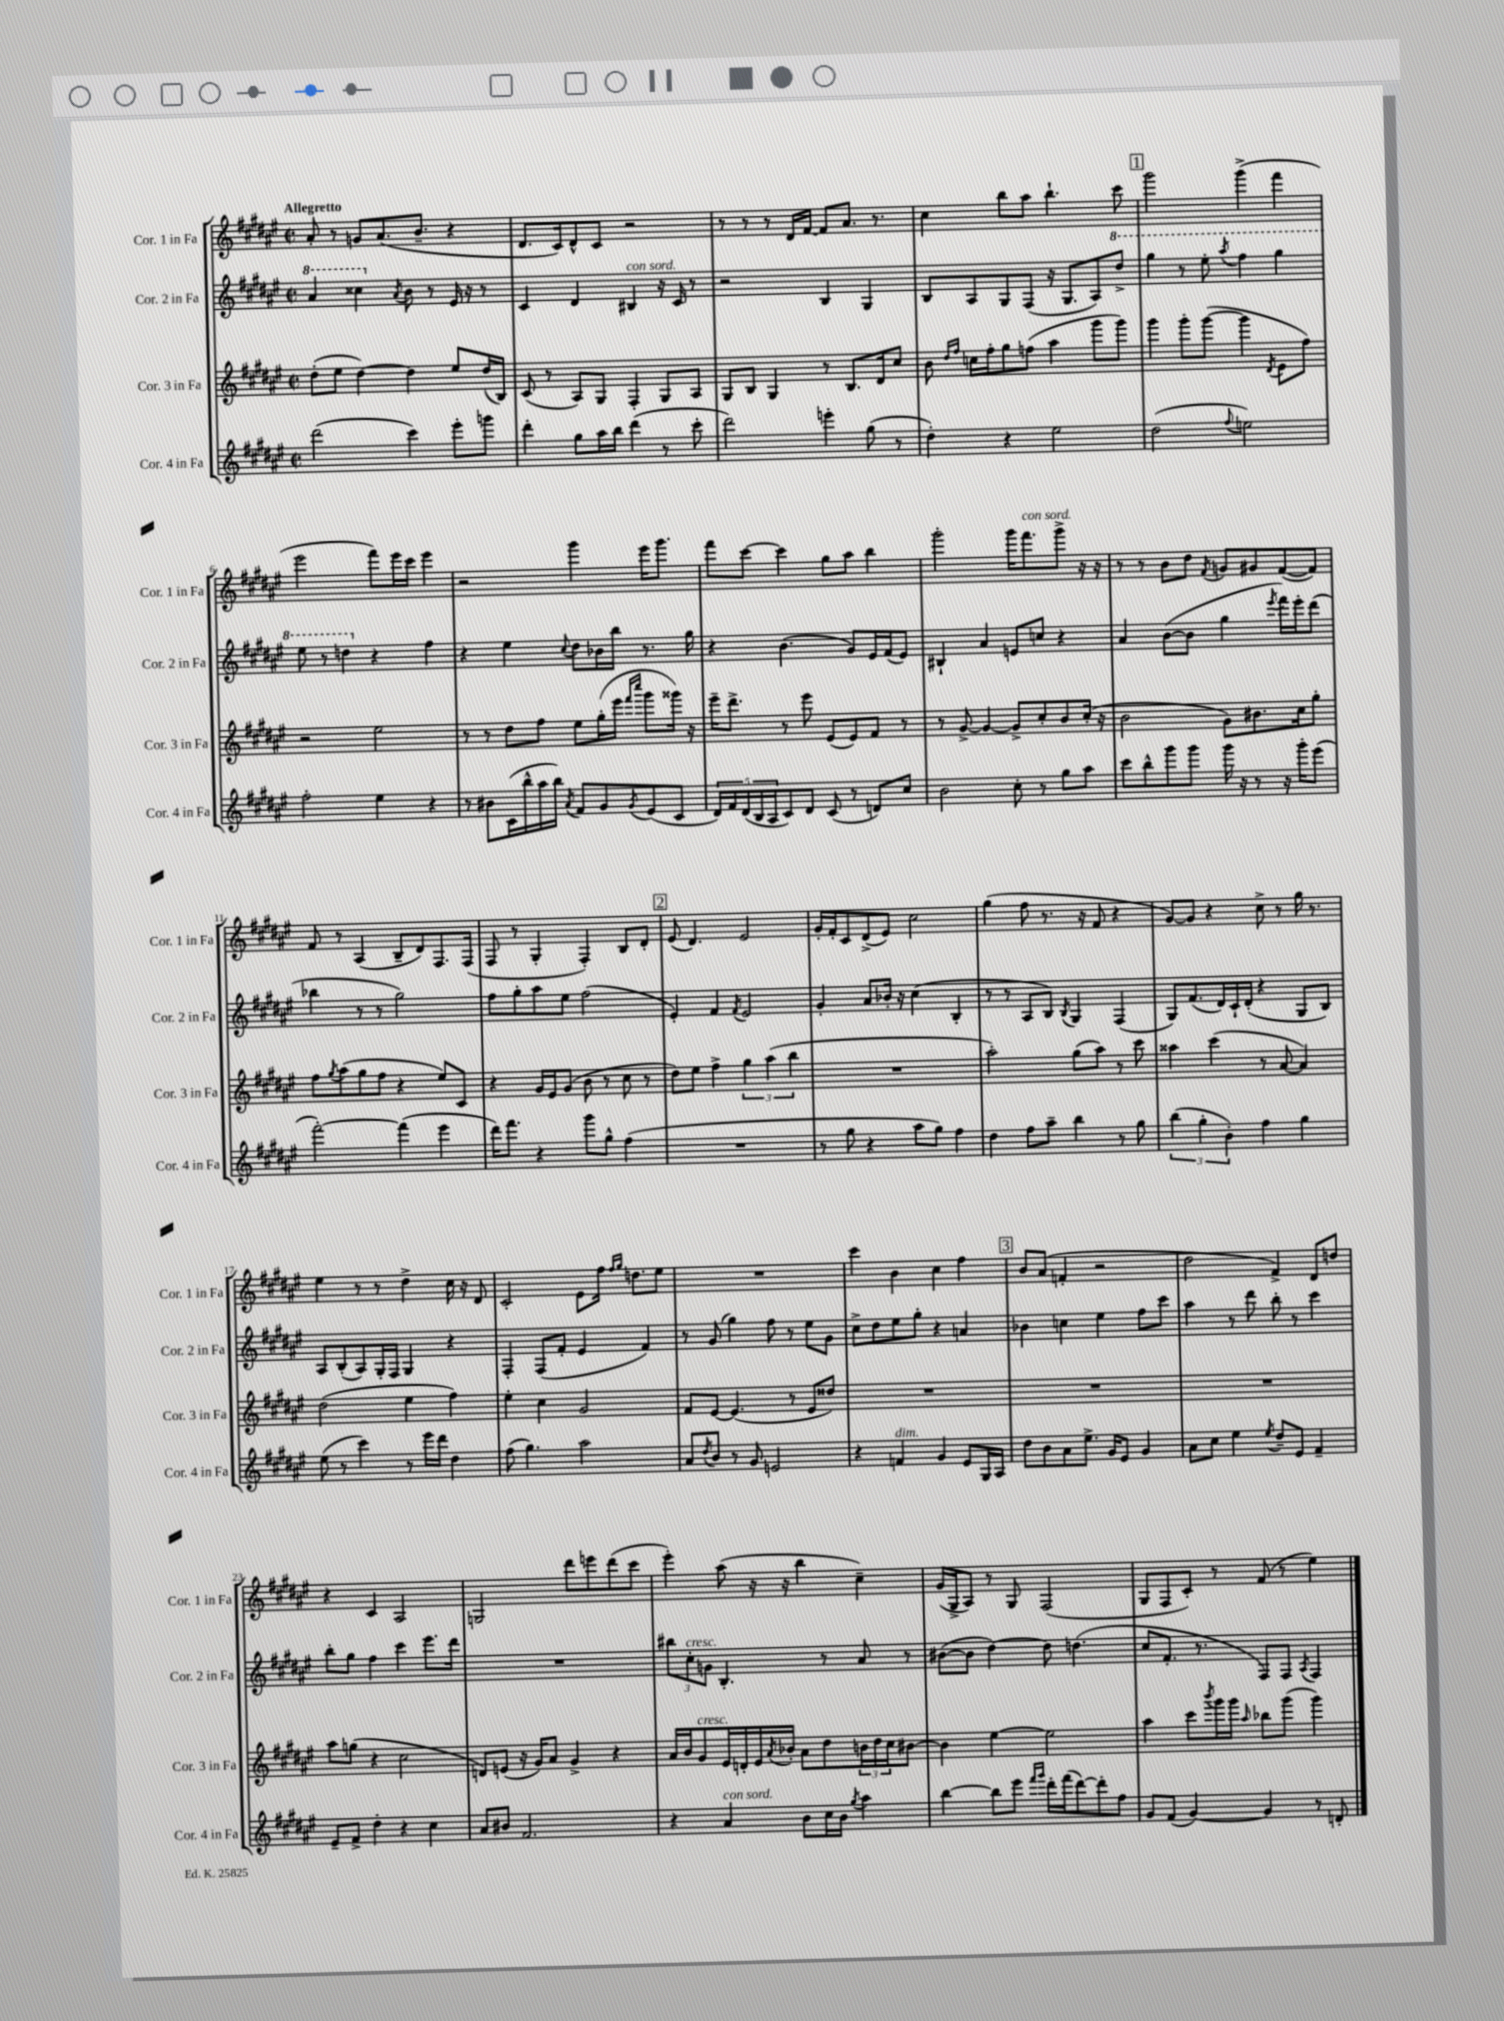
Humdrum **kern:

**kern	**kern	**kern	**kern
*part4	*part3	*part2	*part1
*staff4	*staff3	*staff2	*staff1
*I"Cor. 4 in Fa	*I"Cor. 3 in Fa	*I"Cor. 2 in Fa	*I"Cor. 1 in Fa
*I'Cor. 4 in Fa	*I'Cor. 3 in Fa	*I'Cor. 2 in Fa	*I'Cor. 1 in Fa
*clefG2	*clefG2	*clefG2	*clefG2
*k[f#c#g#d#a#e#]	*k[f#c#g#d#a#e#]	*k[f#c#g#d#a#e#]	*k[f#c#g#d#a#e#]
*M2/2	*M2/2	*M2/2	*M2/2
*met(c|)	*met(c|)	*met(c|)	*met(c|)
*	*	*8va	*
=1	=1	=1	=1
!	!	!	!LO:TX:a:B:t=Allegretto
(2ddd#\	(8dd#'\L	4aa#/	8a#'/
.	8ee#\J	.	8r
.	[4dd#\)	4ccc##X\	8gn/L
.	.	.	(8.a#/
*	*	*X8va	*
.	.	8qa#/	.
4ccc#\)	4dd#\]	8b\	.
.	.	.	8.b~/J
.	.	8r	.
8eee#'\L	8ee#/L	16e#/	4r
.	.	16r	.
8gggn\J	(16dd#/L	8r	.
.	16B/JJ)	.	.
=2	=2	=2	=2
4ddd#'\	(8c#/	4c#/	8.d#/L
.	8r	.	.
.	.	.	16c#/k)
8gg#\L	8A#/L)	4d#/	8d#^^/
16aa#\L	8G#/J	.	8c#/J
16bb\JJ	.	.	.
!	!	!LO:TX:a:i:t=con sord.	!
(4ddd#\	4F#'/	4B#X/	2r
8r	8G#/L	16r	.
.	.	16c#/	.
8ccc#'\	8A#/J	8r	.
=3	=3	=3	=3
2ddd#\)	8G#/L	2r	8r
.	8B/J	.	8r
.	4G#/	.	8r
.	.	.	16d#/LL
.	.	.	[16f#/JJ
4eeen'\	8r	4B/	8f#/L]
.	8.B/L	.	8.a#/J
(8gg#\	.	4G#/	.
.	16d#/k	.	8.r
8r	8cc#/J	.	.
=4	=4	=4	=4
4dd#'\)	8b\	8B/L	4cc#\
.	16qqdd#/LL	.	.
.	16qqff#/JJ	.	.
.	16ccn\LL	8A#/	.
.	16ff#'\J	.	.
4r	8gg#\	8G#/	8bb\L
.	(8ffn\J	(8F#/J	8aa#\J
2ee#\	4aa#\	16r	4.bb`\
.	.	8.G#/L	.
.	8ggg#\L	8A#/)	.
*	*	*8va	*
.	8ggg#\J)	8ddd#^/J	8ccc#\
!!LO:REH:place=s1:t=1
=5	=5	=5	=5
(2dd#\	4ggg#\	4ggg#\	2ggg#\
.	8ggg#'\L	8r	.
.	([8ggg#\J	8eee#'\	.
8qqff#/	.	8qaaa#/	.
2een\)	4ggg#\]	4fff#\	(4ggg#^\
.	8qd#/	.	.
.	8e#\L	4ggg#\	4fff#\
.	8ff#\J)	.	.
!!LO:LB:g=z
=6	=6	=6	=6
2ff#'\	2r	8eee#\	2eee#\
.	.	8r	.
.	.	4dddn\	.
*	*	*X8va	*
4ee#\	2ee#\	4r	8fff#\L)
.	.	.	16eee#\L
.	.	.	16ccc#\JJ
4r	.	4ff#\	4eee#\
=7	=7	=7	=7
8r	8r	4r	2r
8b#X\L	8r	.	.
(16c#\L	8dd#\L	4ee#\	.
16bb^^\	.	.	.
16aa#\	8ff#\J	.	.
16bb\JJ)	.	.	.
8qa#/	.	8qqcc#/	.
8f#/L	8ee#\L	8dd#\L	4ggg#\
8g#/	(16gg#'\L	16b-X\L	.
.	16eee#\JJ	16bb\JJ	.
.	16qqfff#/LL	.	.
8qg#/	16qqcccc#/JJ	.	.
(8e#/	8ggg#\L	8.r	16eee#\KL
.	.	.	8.ggg#\J
8c#/J	16ggg##X\Jk)	.	.
.	16r	16gg#\	.
=8	=8	=8	=8
20d#/LL)	16eee#~\KL	4r	8fff#\L
20f#/	.	.	.
.	8.ddd#^\J	.	.
(20d#/	.	.	.
.	.	.	[8ccc#\J
20B/	.	.	.
20A#/J	.	.	.
8c#/)	8r	(4.b\	4ccc#\]
8d#/J	8eee#\	.	.
(8c#/	(8e#/L	.	8gg#\L
8r	8e#/)	8g#/L)	8aa#\J
8dn/L)	8f#/J	16e#/L	4bb\
.	.	(16f#/J	.
8cc#/J	8r	8e#/J)	.
=9	=9	=9	=9
2b\	8r	4B#X`/	2ggg#'\
.	[8g#^/	.	.
.	4g#/_	4a#/	.
8cc#'\	8g#^/L]	8en/L	16ggg#\KL
!	!	!	!LO:TX:a:i:t=con sord.
.	.	.	8.fff#\
8r	8cc#'/	8ccn/J	.
8gg#\L	8b/	4r	8ggg#^\J
8aa#\J	(16cc#'/Jk	.	16r
.	16r	.	16r
=10	=10	=10	=10
8ccc#\L	2b\	4a#/	8r
8bb^^\	.	.	8r
8ggg#\	.	([8b\L	8b\L
8ggg#\J	.	8b\J]	8dd#\J
.	.	.	8qf#/
16ggg#\	8g#\L)	4gg#\	8gn/L
16r	.	.	.
8r	8.b#X\	.	8g#X/
.	.	8qeee#/	.
16r	.	16fff#\LL)	([8f#/
16ggg#'\KL	16cc#\k	16eee#'\J	.
(8eee#\J	8gg#'\J	(8ddd#\J	8f#/J])
!!LO:LB:g=z
=11	=11	=11	=11
[2fff#'\)	8ff#\L	4bb-X\	8f#/
.	8qgg#/	.	.
.	(8aa#\	.	8r
.	8gg#\	8r	(4A#/
.	8ff#\J	8r	.
(4fff#\]	4r	2gg#\)	8B~/L
.	.	.	8d#/)
4eee#\	8ee#/L)	.	8.F#/
.	8c#/J	.	.
.	.	.	(16F#/Jk
=12	=12	=12	=12
16ddd#\KL)	4r	8ff#\L	8F#/
8.fff#\J	.	.	.
.	.	8gg#'\	8r
4r	16g#/LL	8aa#\	4G#'/
.	16e#/J	.	.
.	(8g#/J	8ee#\J	.
8ggg#\L	8b\	(2ff#\	4F#'/)
8gg#^^\J	8r	.	.
(4ff#\	8cc#\	.	8B/L
.	8r	.	8d#'/J
!!LO:REH:place=s1:t=2
=13	=13	=13	=13
1r	8dd#\L)	4e#'/)	(8e#/
.	8ee#\J	.	4.d#/)
.	4ff#^\	4f#/	.
.	.	8qf#/	.
.	6gg#\	2e#/	2e#/
.	(6aa#\	.	.
.	6bb\	.	.
=14	=14	=14	=14
8r	1r	4g#'/	16g#'/LL
.	.	.	16f#'/J
8gg#\	.	.	8c#/
4r	.	8a#/L	(8d#^/
.	.	16b-X'/Jk	8e#/J)
.	.	16r	.
8aa#\L	.	(4cc#\	2cc#\
8gg#\J)	.	.	.
4ff#\	.	4B'/	.
=15	=15	=15	=15
4dd#\	2aa#'\)	8r	(4gg#\
.	.	8r	.
8ff#\L	.	8A#/L	8ff#\
8aa#~\J	.	8B/J)	8.r
.	.	8qB/	.
4bb\	(8gg#\L	4G#/	.
.	.	.	16r
.	8aa#\J)	.	8f#/
8r	8r	(4F#/	4r
8gg#\	8ccc#\	.	.
=16	=16	=16	=16
(6bb\	4aa##X\	8G#/L)	[8g#/L)
.	.	(8.f#/	8g#/J]
6gg#'\	.	.	.
.	(4ccc#\	.	4r
.	.	16d#/L)	.
6b'\)	.	.	.
.	.	16c#`/	.
.	.	(16d#'/JJ	.
4ff#\	8r	4r	8cc#^\
.	[8a#/	.	8r
4gg#\	4a#/])	8G#/L	16gg#\
.	.	.	8.r
.	.	8B/J)	.
!!LO:LB:g=z
=17	=17	=17	=17
(8ee#\	(2dd#\	8A#/L	4ee#\
8r	.	(8B'/	.
4ccc#\)	.	8A#/)	8r
.	.	16G#'/L	8r
.	.	16F#/JJ	.
8r	4ee#\	4G#/	4dd#^\
16eee#\LL	.	.	.
16ddd#\JJ	.	.	.
4dd#\	4ff#\)	4r	16cc#\
.	.	.	16r
.	.	.	8d#/
=18	=18	=18	=18
(8ff#\	4ee#'\	4F#'/	2c#'/
4.gg#\)	.	.	.
.	4cc#\	(8F#/L	.
.	.	8f#'/J	.
2aa#\	2g#/	4e#/	8e#\L
.	.	.	16ff#\Jk
.	.	.	16qqff#/LL
.	.	.	16qqgg#/JJ
.	.	.	8.ddn\L
.	.	4f#/)	.
.	.	.	8ee#\J
=19	=19	=19	=19
8a#/L	8f#/L	8r	1r
8qdd#/	.	.	.
8b/J	[8e#/J	(8g#/	.
8r	(4.e#/]	4gg#\)	.
8g#/	.	.	.
2en/	.	8ff#\	.
.	8r	8r	.
.	8e#/L	8ee#\L	.
.	8dd##X/J)	8g#\J	.
=20	=20	=20	=20
4r	1r	8cc#^\L	4ccc#\
.	.	8dd#\	.
!LO:TX:a:i:t=dim.	!	!	!
4fn/	.	8ee#\	4b\
.	.	8gg#'\J	.
4g#/	.	4r	4cc#\
8e#/L	.	4an/	4ff#\
16G#/L	.	.	.
16A#/JJ	.	.	.
!!LO:REH:place=s1:t=3
=21	=21	=21	=21
8dd#\L	1r	4b-X\	8b/L
8b\	.	.	(8a#/J
8a#\	.	4ccn\	4fn'/
8.ee#^\J	.	.	.
.	.	4ee#\	2r
16g#/KL	.	.	.
8e#/J	.	.	.
4g#/	.	8ff#\L	.
.	.	8ccc#\J	.
=22	=22	=22	=22
8a#\L	1r	4aa#\	2dd#\
8cc#\J	.	.	.
4ee#\	.	8r	.
.	.	8ddd#\	.
8qee#/	.	.	.
8dd#~/L	.	8bb'\	4f#^/)
8e#/J	.	8r	.
4f#~/	.	4ccc#\	8d#/L
.	.	.	8ddn/J
!!LO:LB:g=z
=23	=23	=23	=23
8e#~/L	8aa#\L	8bb'\L	4r
8f#^/J	(8ggn\J	8gg#\J	.
4dd#'\	4r	4ff#\	4c#/
4r	2cc#\	4ccc#\	2A#/
4cc#\	.	8.eee#\L	.
.	.	16ddd#\Jk	.
=24	=24	=24	=24
8a#/L	8dn/L)	1r	2Gn/
8b#X/J	(8en/J	.	.
2.f#/	16r	.	.
.	16g#/KL)	.	.
.	8a#/J	.	.
.	4g#^/	.	8ddd#\L
.	.	.	8eeen\
.	4r	.	(8ddd#\
.	.	.	8ccc#\J
=25	=25	=25	=25
4r	16a#/LL	12bb#X\L	4eee#'\)
.	16b/J	.	.
!	!	!LO:TX:a:i:t=cresc.	!
.	.	12cc#'\	.
!	!LO:TX:a:i:t=cresc.	!	!
.	8g#/	.	.
.	.	12gn\J	.
!LO:TX:a:i:t=con sord.	!	!	!
4a#/	16e#/L	4.B'/	(8aa#\
.	16dn'/	.	.
.	16e#/	.	16r
.	8qa#/	.	.
.	16b-X'/JJ	.	16r
8b\L	8a#\L	.	4bb\
16cc#\L	8dd#\	8r	.
16b\JJ	.	.	.
8qgg#/	.	.	.
4aa#\	24bn\L	8a#/	4cc#~\)
.	24dd#\	.	.
.	24cc#\J	.	.
.	[8b#X\J	8r	.
=26	=26	=26	=26
[4bb\	4b#\]	([8b#X\L	(16g#/LL
.	.	.	16G#^/J
.	.	8b#\J]	8A#/J)
8bb\L]	[4ee#\	[4dd#\)	8r
8eee#\J	.	.	8G#/
16qqfff#/LL	.	.	.
16qqggg#/JJ	.	.	.
16ddd#'\LL	2ee#\]	8dd#\]	(2F#/
(16fff#\J	.	.	.
[8ddd#\)	.	(4.ddn\	.
8ddd#'\]	.	.	.
8ff#\J	.	.	.
=27	=27	=27	=27
8g#/L	4aa#\	8cc#/L	8G#/L
(8f#/J	.	8.f#'/J	8F#/
[4g#/)	8ccc#\L	.	8c#'/J)
.	.	8.r	.
.	8qbbb/	.	.
.	16ggg#\L	.	8r
.	16ggg#\JJ	.	.
.	16qqaa#/	.	.
4g#/]	8bb-X\L	8F#/L)	(8f#/
.	(8ggg#\J	8F#/J	8r
.	.	8qA#/	.
8r	4ggg#\)	4F#/	4ee#\)
8dn'/	.	.	.
==	==	==	==
*-	*-	*-	*-
